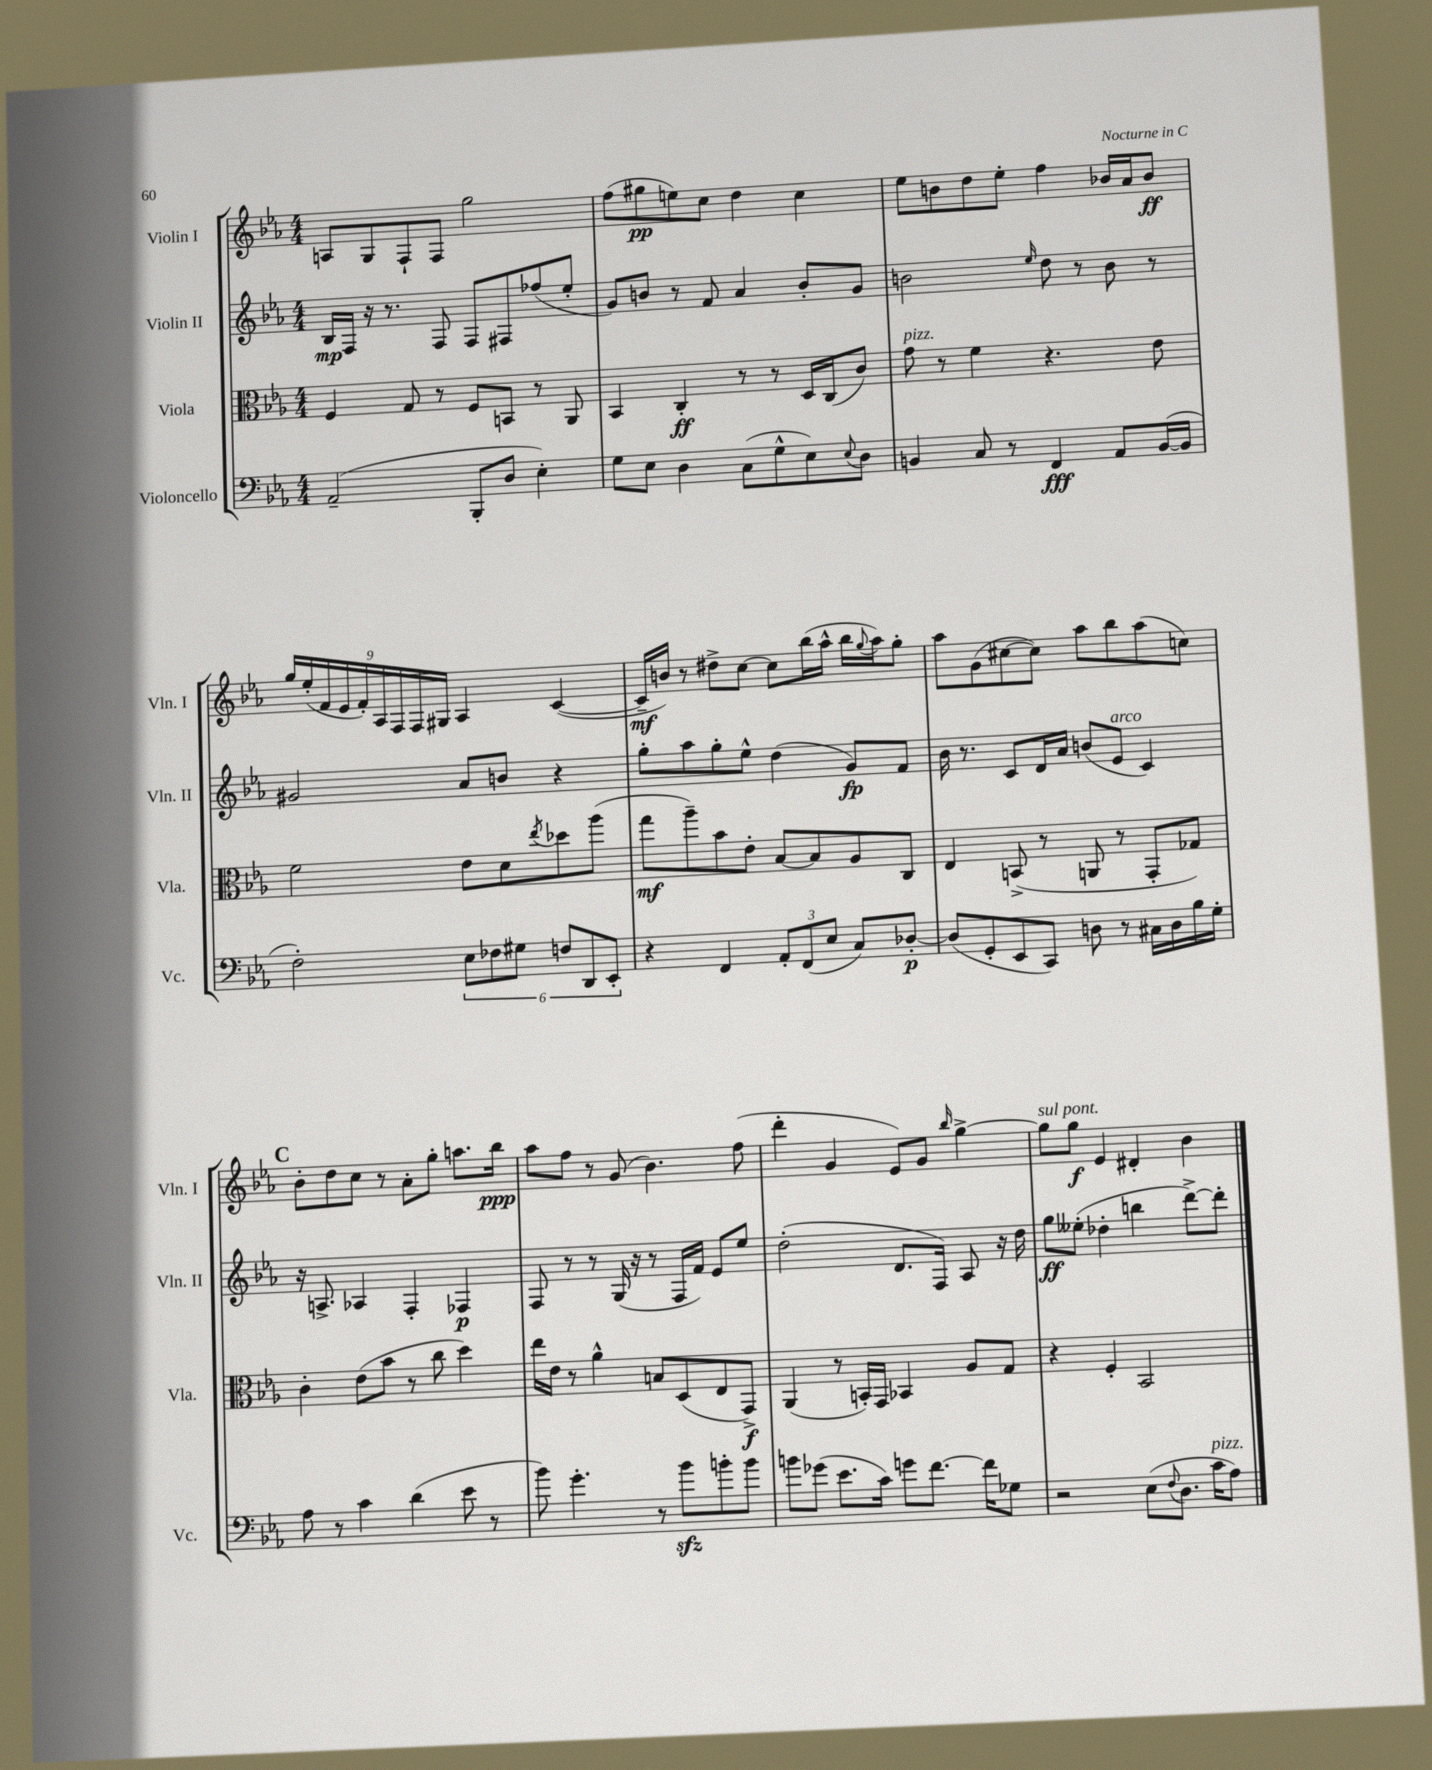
<<
\new StaffGroup <<
\new Staff = "s0" \with { instrumentName = "Violin I" shortInstrumentName = "Vln. I" } {
    \clef treble \key ees \major \numericTimeSignature \time 4/4
    a8 g8 f8-! f8 g''2 |
    f''8( gis''8\pp e''8) c''8 d''4 c''4 |
    ees''8 b'8 d''8 ees''8-. f''4 bes'16 aes'16 bes'8\ff |
    \tuplet 9/8 { g''16 ees''16-.( f'16 ees'16 f'16-.) aes16 f16 f16 gis16 } aes4 c'4~( |
    c'16--\mf b'16) r8 dis''8-> c''8~ c''8 bes''16( aes''16-^ bes''16 \appoggiatura { g''8 } aes''16) g''8-. |
    aes''8 g'8( cis''8~ cis''8) aes''8 bes''8 aes''8( c''8) |
    \mark \markup { \bold "C" } bes'8-. d''8 c''8 r8 aes'8-. g''8-. a''8. bes''16\ppp |
    aes''8 f''8 r8 g'8( bes'4.) f''8( |
    d'''4-. g'4 ees'8) g'8 \grace { bes''16 } g''4~-> |
    g''8^\markup { \italic "sul pont." } g''8\f ees'4 dis'4-. bes'4 \bar "|." |
}
\new Staff = "s1" \with { instrumentName = "Violin II" shortInstrumentName = "Vln. II" } {
    \clef treble \key ees \major \numericTimeSignature \time 4/4
    bes16\mp f16 r16 r8. f8 f8 fis8 fes''8( ees''8-. |
    g'8) b'8 r8 f'8 aes'4 b'8-. g'8 |
    b'2 \grace { ees''16 } d''8 r8 b'8 r8 |
    gis'2 aes'8 b'8 r4 |
    g''8-. aes''8 g''8-. ees''8-^ d''4( g'8\fp) f'8 |
    bes'16 r8. c'8 d'16 aes'16 b'8( ees'8^\markup { \italic "arco" } c'4) |
    \mark \markup { \bold "C" } r16 a8.-> aes4 f4-. fes4\p |
    f8 r8 r8 g16( r16 r8 f16 f'16) ees'8 ees''8 |
    d''2-.( d'8. f16) aes8 r16 d''16 |
    g''8\ff eeses''8-.( des''4-. b''4 d'''8~->) d'''8-. \bar "|." |
}
\new Staff = "s2" \with { instrumentName = "Viola" shortInstrumentName = "Vla." } {
    \clef alto \key ees \major \numericTimeSignature \time 4/4
    f4 g8 r8 f8 b,8 r8 aes,8 |
    bes,4 c4-.\ff r8 r8 d16 c16( c'8) |
    g'8^\markup { \italic "pizz." } r8 f'4 r4. ees'8 |
    f'2 ees'8 d'8 \acciaccatura { ees''8 } des''8 aes''8( |
    g''8\mf aes''8--) bes'8 ees'8-. bes8~ bes8 aes8 c8 |
    ees4 b,8->( r8 a,8 r8 g,8-. ges8) |
    \mark \markup { \bold "C" } c'4-. ees'8( bes'8 r8 c''8 d''4) |
    ees''16 ees'16 r8 aes'4-^ b8 d8( ees8 g,8->\f) |
    aes,4( r8 b,16-.) g,16 bes,4 aes8 g8 |
    r4 f4-. bes,2 \bar "|." |
}
\new Staff = "s3" \with { instrumentName = "Violoncello" shortInstrumentName = "Vc." } {
    \clef bass \key ees \major \numericTimeSignature \time 4/4
    aes,2--( bes,,8-. d8 ees4-.) |
    g8 ees8 d4 c8( g8-^ ees8) \appoggiatura { ees8 } d8 |
    b,4 c8 r8 f,4\fff aes,8 b,16~( b,16 |
    f2-.) \tuplet 6/4 { ees8 fes8 gis8 f8 d,8 ees,8-. } |
    r4 f,4 \tuplet 3/2 { aes,8-. f,8( ees8 } c8) des8~-.\p |
    des8( g,8-. ees,8 c,8) d8 r8 cis16 d16 bes16 g16-. |
    \mark \markup { \bold "C" } aes8 r8 c'4 d'4( ees'8 r8 |
    bes'8) g'4.-. r8 bes'8\sfz b'8-. b'8 |
    b'8 ges'8( ees'8. c'16) g'8 f'8.~ f'16 ges8 |
    r2 ees8( \appoggiatura { f8 } d8. c'16^\markup { \italic "pizz." } aes8) \bar "|." |
}
>>
>>
\layout { \context { \Score \remove "Bar_number_engraver" } }
